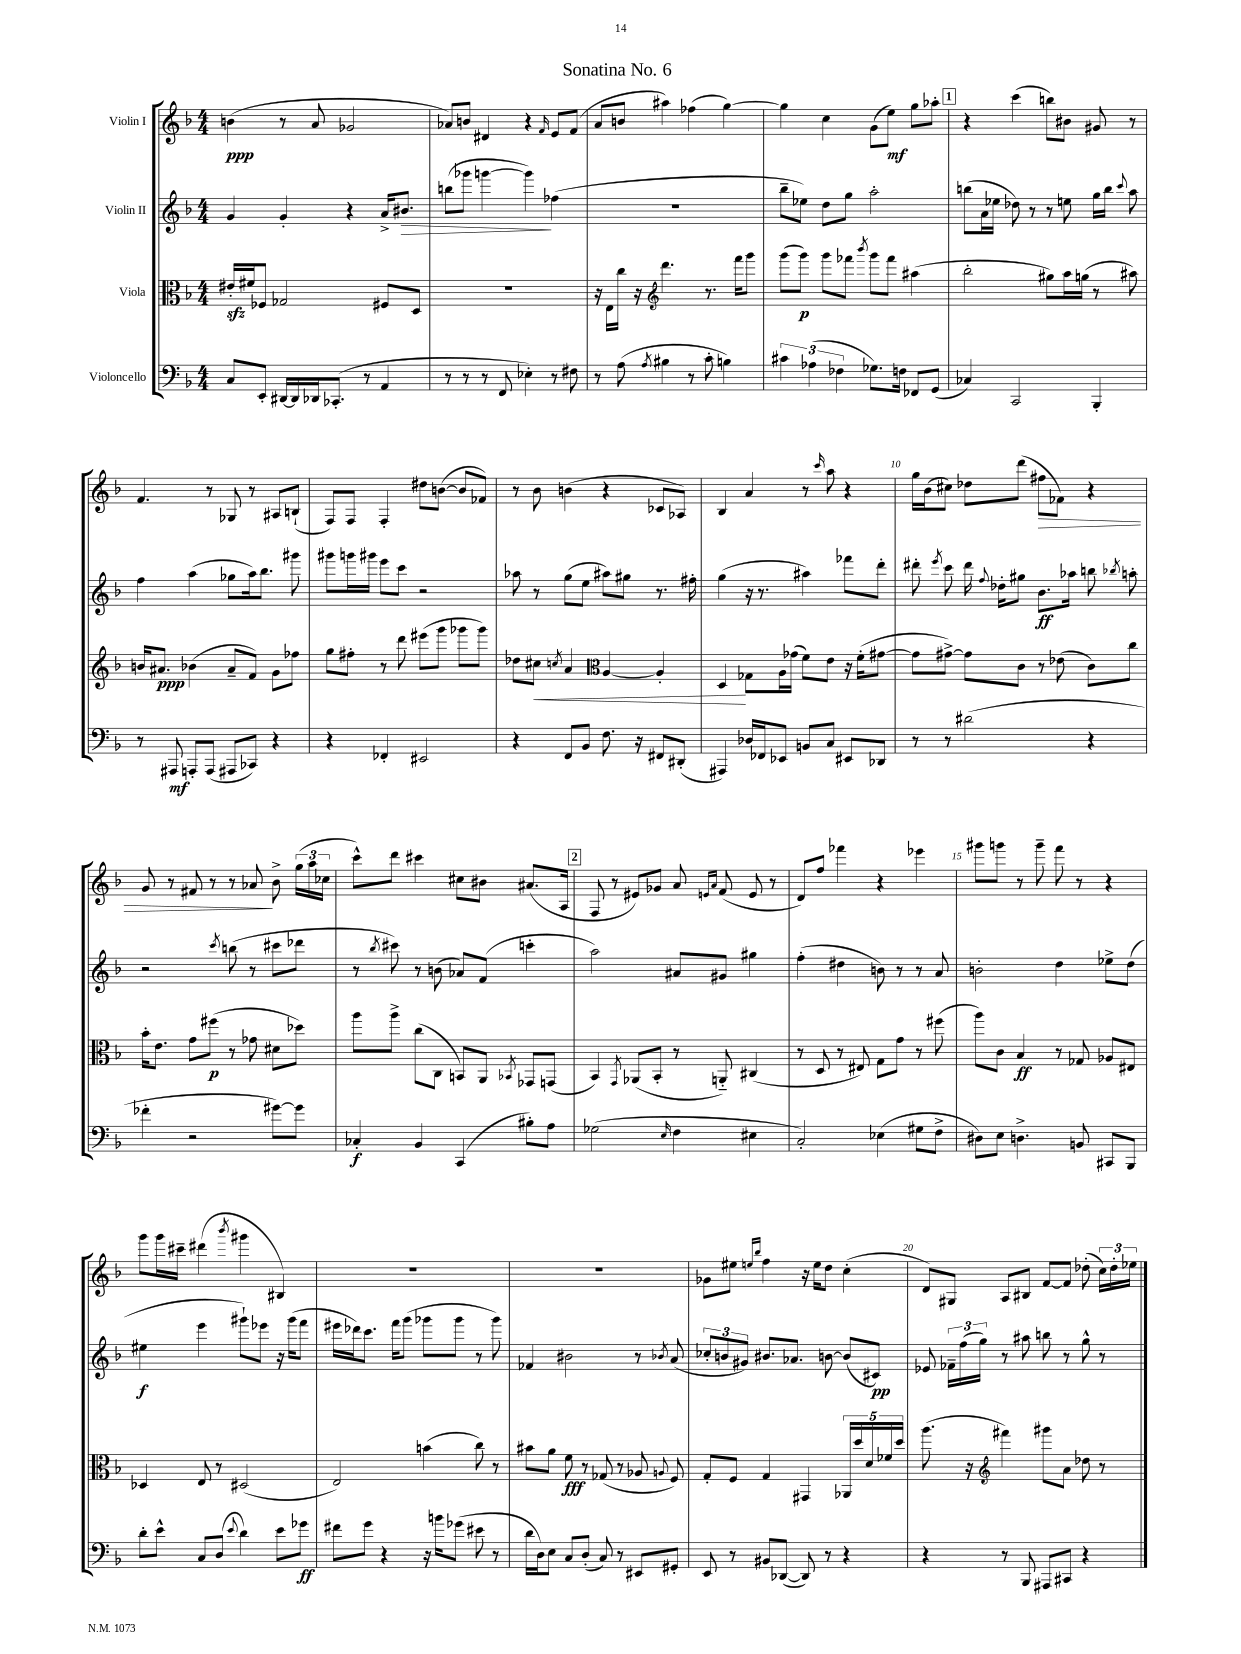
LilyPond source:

\header { title = "Sonatina No. 6" }
<<
\new StaffGroup <<
\new Staff = "s0" \with { instrumentName = "Violin I" } {
    \clef treble \key f \major \numericTimeSignature \time 4/4
    \autoBeamOff b'4\ppp( r8 a'8 ges'2 |
    aes'8[) b'8] dis'4 r4 \grace { f'16 } e'8[ f'8]( |
    a'8[ b'8] ais''4) fes''4( g''4~) |
    g''4 c''4 g'8[( e''8]\mf) g''8[ aes''8]-. |
    \mark \markup { \box "1" } r4 c'''4( b''8[) bis'8] gis'8 r8 |
    f'4. r8 ges8 r8 ais8[ b8]-!( |
    f8[) f8] f4-. dis''8[ b'8]~( b'8[ fes'8]) |
    r8 bes'8 b'4( r4 ces'8[ aes8]) |
    bes4 a'4 r8 \grace { c'''16 } a''8 r4 |
    g''16[ bes'16( cis''8]) des''8[ d'''8]( fis''8[\> fes'8]) r4 |
    g'8 r8 fis'8 r8 r8 aes'8\! bes'8-> \tuplet 3/2 { g''16[( a''16 ces''16] } |
    c'''8[-^) d'''8] cis'''4 cis''8[ bis'8] ais'8.[( a16] |
    \mark \markup { \box "2" } f8 r8 eis'8[) ges'8] a'8 \grace { e'16[ a'16] } f'8( e'8 r8 |
    d'8[) f''8] fes'''4 r4 ees'''4 |
    gis'''8[ g'''8] r8 g'''8-- f'''8 r8 r4 |
    g'''8[ g'''16 cis'''16]-- dis'''4( \acciaccatura { bes'''8 } gis'''4 bis4) |
    R1 |
    R1 |
    ges'8[ eis''8] \grace { e''16[ bes''16] } f''4 r16 e''16[ d''8] c''4-.( |
    d'8[) gis8] a8[ bis8] f'8[~ f'8] des''8-.( \tuplet 3/2 { c''16[) des''16-. ees''16] } \bar "|." |
}
\new Staff = "s1" \with { instrumentName = "Violin II" } {
    \clef treble \key f \major \numericTimeSignature \time 4/4
    \autoBeamOff g'4 g'4-. r4 a'16[-> bis'8.]\> |
    b''8[( ges'''8] g'''4~ g'''4\!) fes''4( |
    R1 |
    bes''8[-- ees''8]) d''8[ g''8] a''2-. |
    \mark \markup { \box "1" } b''8[( a'16 ees''16] des''8) r8 r8 e''8 g''16[ b''16] \appoggiatura { c'''8 } a''8 |
    f''4 a''4( ges''8[ a''16) bes''8.] gis'''8 |
    gis'''8[ g'''16 gis'''16] e'''8[ c'''8] r2 |
    aes''8 r8 g''8[( e''8] ais''8[) gis''8] r8. fis''16-. |
    g''4( r16 r8. ais''4) fes'''8[ d'''8]-. |
    dis'''8-. \acciaccatura { e'''8 } c'''8 dis'''16 \appoggiatura { f''8 } des''16[-. gis''8] bes'8.[\ff aes''16] b''8 \acciaccatura { bes''8 } a''8-. |
    r2 \acciaccatura { c'''8 } b''8( r8 cis'''8[ des'''8] |
    r8 \acciaccatura { bes''8 } cis'''8) r8 b'8( aes'8[) f'8]( c'''4-. |
    \mark \markup { \box "2" } a''2) ais'8[ gis'8] gis''4 |
    f''4-.( dis''4 b'8) r8 r8 a'8 |
    b'2-. d''4 ees''8[-> d''8]( |
    eis''4\f e'''4 gis'''8[-!) ees'''8] r16 gis'''16[( f'''8] |
    eis'''16[ des'''16) c'''8.] f'''16[ g'''8]( ges'''8[ ges'''8] r8 ges'''8) |
    fes'4 bis'2 r8 \acciaccatura { bes'8 } a'8( |
    \tuplet 3/2 { ces''8[-. b'8 gis'8]) } bis'8.[ aes'8.] b'8~ b'8[( cis'8]\pp) |
    ees'8 \tuplet 3/2 { fes'16[-- f''16( g''16]) } r8 ais''8 b''8 r8 g''8-^ r8 \bar "|." |
}
\new Staff = "s2" \with { instrumentName = "Viola" } {
    \clef alto \key f \major \numericTimeSignature \time 4/4
    \autoBeamOff eis'16[-.\sfz fis'16 fes8] ges2 fis8[ d8] |
    R1 |
    r16 e16[ c''16] r16 \clef treble d'''4. r8. f'''16[ g'''8] |
    g'''8[( g'''8]\p) g'''8[ fes'''8] \acciaccatura { bes'''8 } g'''8[ fes'''8] ais''4( |
    \mark \markup { \box "1" } bes''2-. gis''8[) a''16 g''16]( r8 ais''8) |
    b'16[ ais'8.]\ppp bes'4( ais'8[-- f'8]) g'8[ fes''8] |
    g''8[ fis''8]-. r8 d'''8 eis'''8[( g'''8] ges'''8[ ges'''8]) |
    des''8[ cis''8]\< \acciaccatura { c''8 } a'4 \clef alto a4~ a4-. |
    d4\! ges8[ a16 ges'16]( f'8[) e'8] r16 f'16[-.( gis'8]~ |
    gis'8[ gis'8]~->) gis'8[ c'8] r8 ees'8( c'8[) c''8] |
    bes'16[-. e'8.] g'8[ fis''8]\p( r8 ges'8 dis'8[ des''8]) |
    a''8[ a''8]-> c''8[( c8] b,8[) a,8] \acciaccatura { bes,8 } ges,8[ g,8]( |
    \mark \markup { \box "2" } bes,4) \acciaccatura { g,8 } aes,8[( bes,8]-. r8 a,8-_) cis4( |
    r8 d8 r8 eis8) g8[ g'8] r8 fis''8( |
    a''8[) c'8] bes4\ff r8 ges8 aes8[ eis8] |
    des4 e8 r8 dis2( |
    e2) b'4( c''8) r8 |
    bis'8[ a'8] f'8\fff r8 ges8( r8 aes8 \appoggiatura { a8 } f8) |
    g8[-. f8] g4 gis,4 \tuplet 5/4 { aes,16[ d''16 d'16 fes'16 d''16] } |
    a''8.( r16 \clef treble fis'''4) gis'''8[ a'8] des''8 r8 \bar "|." |
}
\new Staff = "s3" \with { instrumentName = "Violoncello" } {
    \clef bass \key f \major \numericTimeSignature \time 4/4
    \autoBeamOff c8[ e,8]-. dis,16[~ dis,16 des,16 ces,8.]-.( r8 a,4 |
    r8 r8 r8 f,8 ees4-.) r8 fis8 |
    r8 a8( \acciaccatura { a8 } bis4 r8 c'8-. b4) |
    \tuplet 3/2 { cis'4 aes4( fes4 } ges8.[) f16] fes,8[ g,8]( |
    \mark \markup { \box "1" } ces4) c,2 bes,,4-. |
    r8 ais,,8\mf a,,8[-. a,,8]( ais,,8[ ces,8]) r4 |
    r4 fes,4-. eis,2 |
    r4 f,8[ bes,8] f8. r16 fis,8[ dis,8]-.( |
    ais,,4) des16[ fes,16 ees,8] b,8[ c8] eis,8[ des,8] |
    r8 r8 dis'2( r4 |
    fes'4-. r2 gis'8[~) gis'8] |
    ces4-.\f bes,4 c,4( bis8[-.) a8] |
    \mark \markup { \box "2" } ges2( \grace { e16 } f4 eis4 |
    c2-.) ees4( gis8[ f8]-> |
    dis8[) e8] d4.-> b,8 cis,8[ bes,,8] |
    d'8[-. e'8]-^ c8[ d8]( \appoggiatura { e'8 } d'4) e'8[ ges'8]\ff |
    fis'8[ g'8] r4 r16 b'16[ ges'8]( eis'8 r8 |
    d'16[ d16) e8] c8[ d8]-.( c8) r8 eis,8[ gis,8]-. |
    e,8 r8 bis,8[ des,8]~( des,8) r8 r4 |
    r4 r8 bes,,8 ais,,8[ cis,8] r4 \bar "|." |
}
>>
>>
\layout { \context { \Score \override BarNumber.break-visibility = ##(#f #t #t) barNumberVisibility = #(every-nth-bar-number-visible 5) } }
